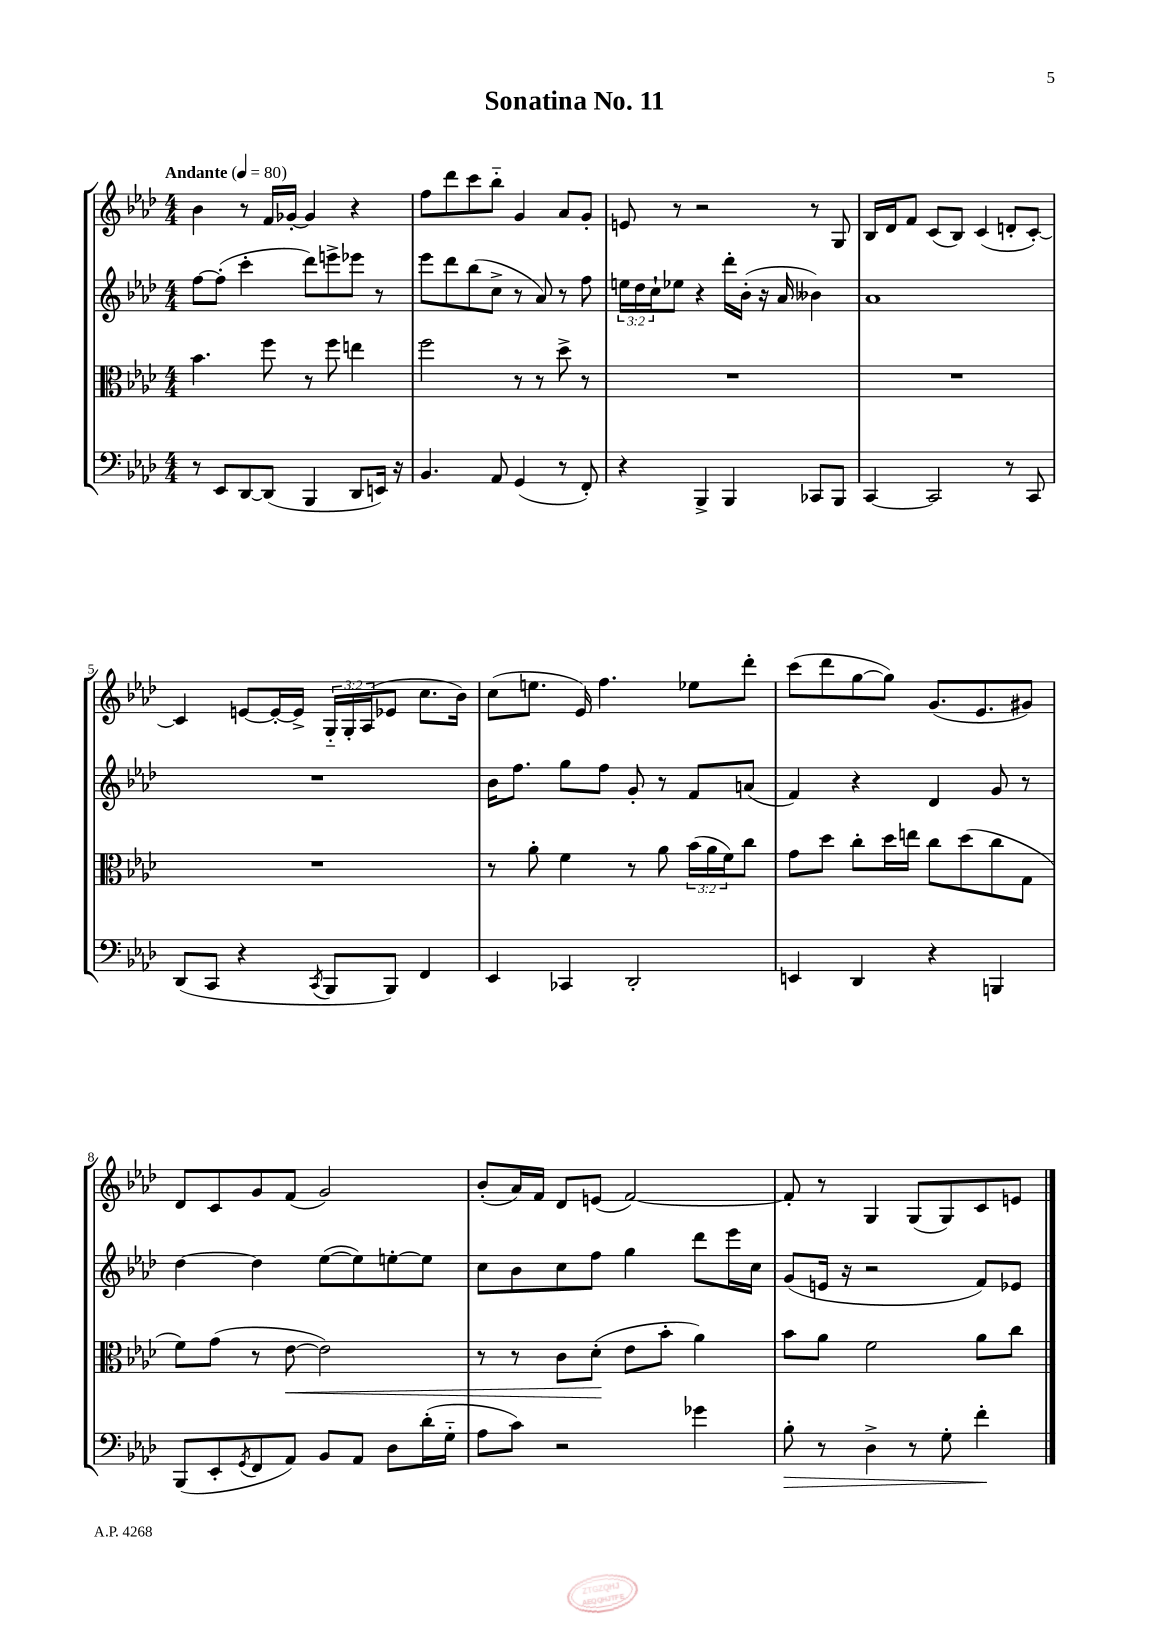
\header { title = "Sonatina No. 11" }
<<
\new StaffGroup <<
\new Staff = "s0" {
    \clef treble \key aes \major \numericTimeSignature \time 4/4 \override Staff.TupletNumber.text = #tuplet-number::calc-fraction-text \tempo "Andante" 4 = 80
    bes'4 r8 f'16 ges'16~-. ges'4 r4 |
    f''8 des'''8 c'''8 bes''8-_ g'4 aes'8 g'8-. |
    e'8 r8 r2 r8 g8 |
    bes16 des'16 f'8 c'8( bes8) c'4( d'8-. c'8~-.) |
    c'4 e'8~ e'16~-. e'16-> \tuplet 3/2 { g16-_ g16-. aes16( } ees'8 c''8. bes'16) |
    c''8( e''8. ees'16) f''4. ees''8 des'''8-. |
    c'''8( des'''8 g''8~ g''8) g'8.( ees'8. gis'8) |
    des'8 c'8 g'8 f'8( g'2) |
    bes'8-.( aes'16) f'16 des'8 e'8( f'2~) |
    f'8-. r8 g4 g8( g8) c'8 e'8 \bar "|." |
}
\new Staff = "s1" {
    \clef treble \key aes \major \numericTimeSignature \time 4/4 \override Staff.TupletNumber.text = #tuplet-number::calc-fraction-text
    f''8~ f''8-.( c'''4-. des'''8) e'''8-> ees'''8 r8 |
    ees'''8 des'''8 bes''8( c''8-> r8 aes'8) r8 f''8 |
    \tuplet 3/2 { e''16 des''16 c''16-! } ees''8 r4 des'''16-. bes'16-.( r16 aes'16 beses'4) |
    aes'1 |
    R1 |
    bes'16 f''8. g''8 f''8 g'8-. r8 f'8 a'8( |
    f'4) r4 des'4 g'8 r8 |
    des''4~ des''4 ees''8~( ees''8) e''8~-. e''8 |
    c''8 bes'8 c''8 f''8 g''4 des'''8 ees'''16 c''16 |
    g'8( e'16 r16 r2 f'8) ees'8 \bar "|." |
}
\new Staff = "s2" {
    \clef alto \key aes \major \numericTimeSignature \time 4/4 \override Staff.TupletNumber.text = #tuplet-number::calc-fraction-text
    bes'4. f''8 r8 f''8 e''4 |
    f''2 r8 r8 des''8-> r8 |
    R1 |
    R1 |
    R1 |
    r8 aes'8-. f'4 r8 aes'8 \tuplet 3/2 { bes'16( aes'16 f'16) } c''8 |
    g'8 des''8 c''8-. des''16 e''16 c''8 des''8( c''8 g8 |
    f'8) g'8( r8 ees'8~\< ees'2) |
    r8 r8 c'8 des'8-.\!( ees'8 bes'8-. aes'4) |
    bes'8 aes'8 f'2 aes'8 c''8 \bar "|." |
}
\new Staff = "s3" {
    \clef bass \key aes \major \numericTimeSignature \time 4/4
    r8 ees,8 des,8~ des,8( bes,,4 des,8 e,16) r16 |
    bes,4. aes,8 g,4( r8 f,8-.) |
    r4 bes,,4-> bes,,4 ces,8 bes,,8 |
    c,4~ c,2 r8 c,8 |
    des,8( c,8 r4 \acciaccatura { c,8 } bes,,8 bes,,8) f,4 |
    ees,4 ces,4 des,2-. |
    e,4 des,4 r4 b,,4 |
    bes,,8( ees,8-. \acciaccatura { g,8 } f,8 aes,8) bes,8 aes,8 des8 des'16-.( g16-_ |
    aes8 c'8) r2 ges'4 |
    bes8-.\> r8 des4-> r8 g8-. f'4-.\! \bar "|." |
}
>>
>>
